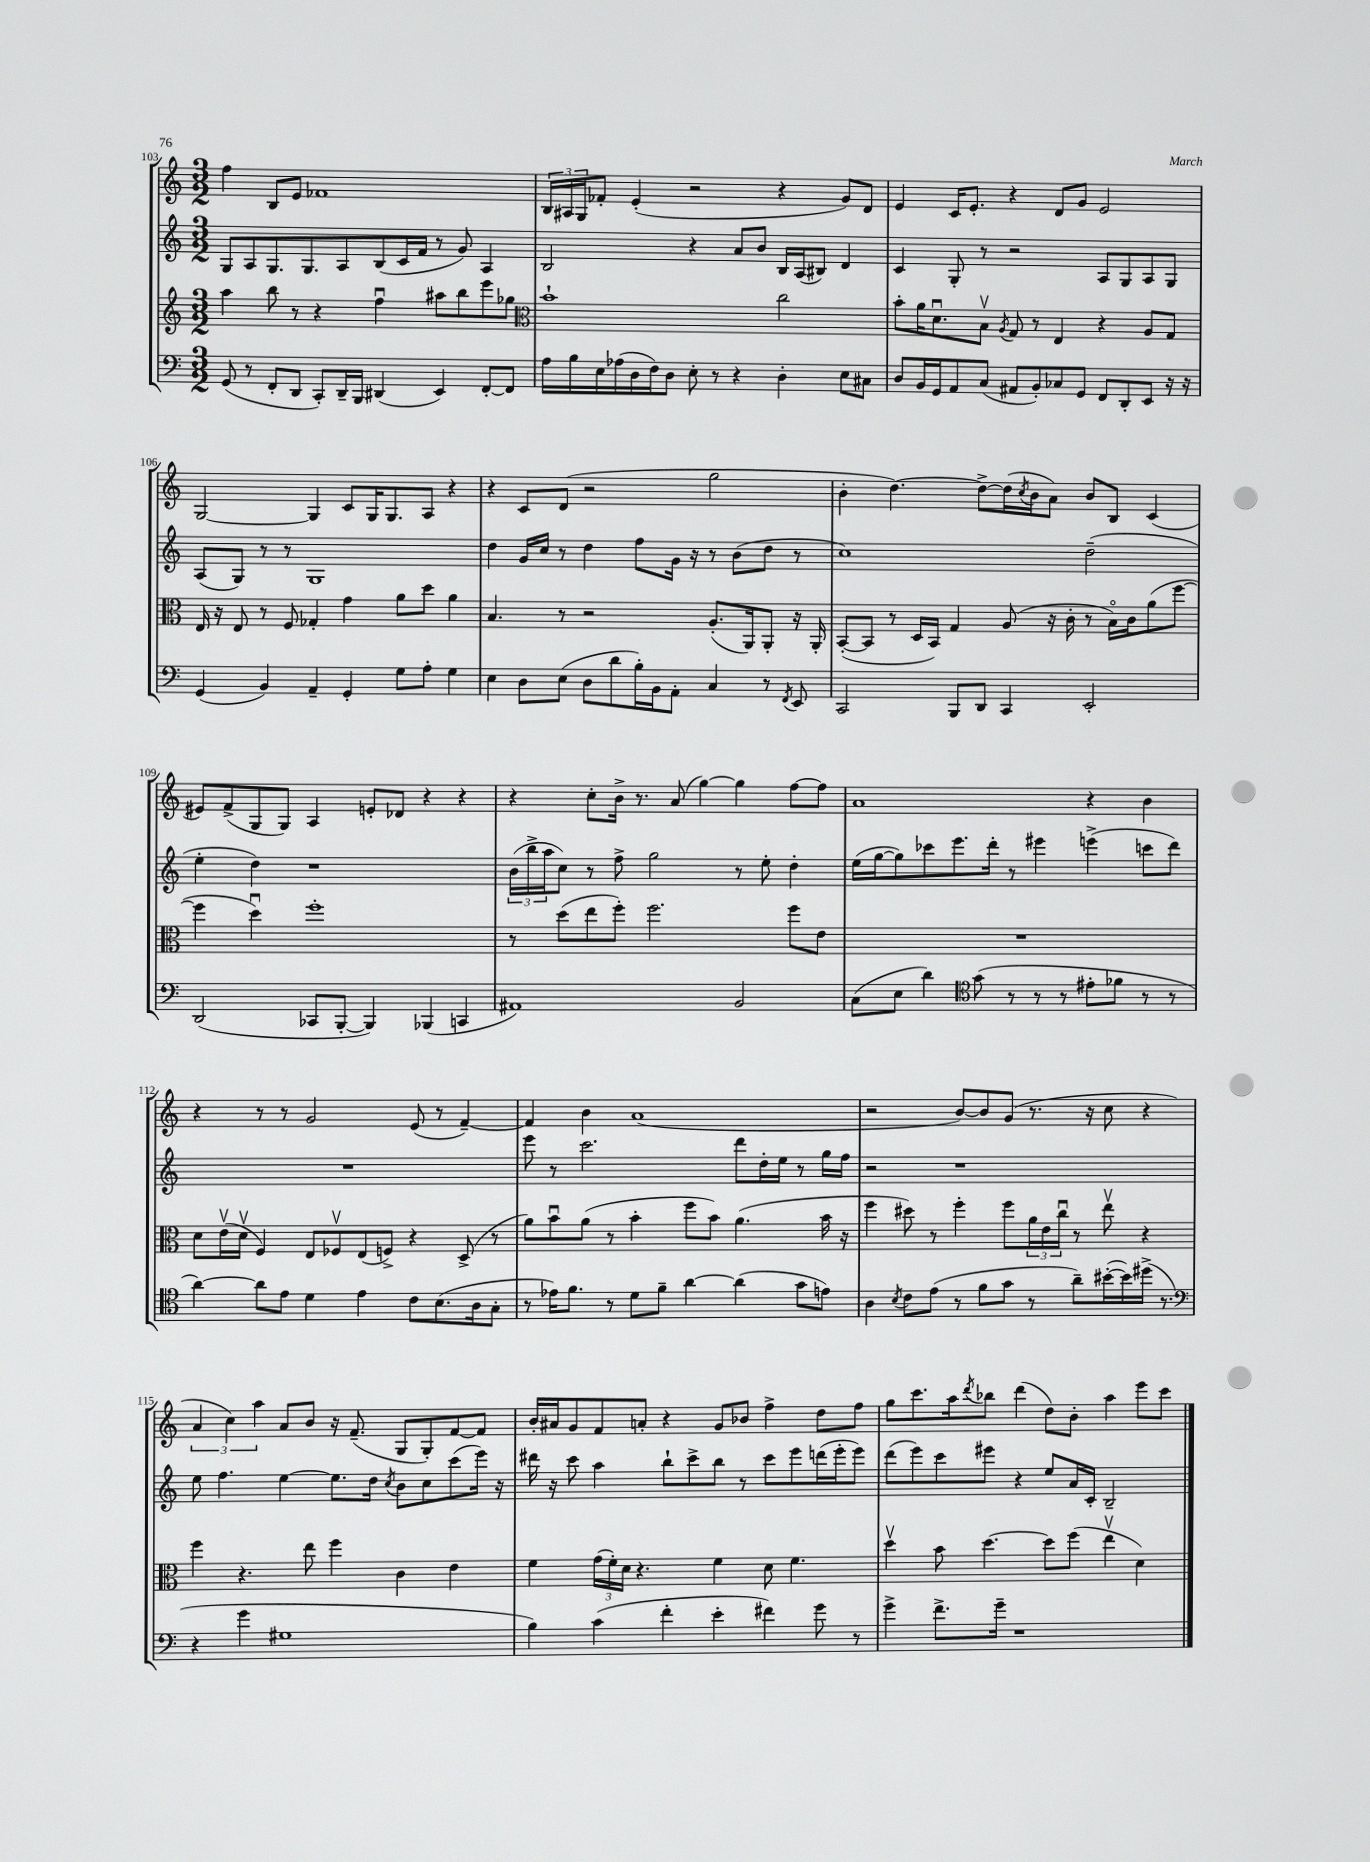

**kern	**kern	**kern	**kern
*staff4	*staff3	*staff2	*staff1
*clefF4	*clefG2	*clefG2	*clefG2
*k[]	*k[]	*k[]	*k[]
*M3/2	*M3/2	*M3/2	*M3/2
(8GG	4aa	8G	4ff
8r	.	8A	.
8FF'	8bb	8.G	8B
8DD	8r	.	8e
.	.	8.G	.
8CC')	4r	.	1f-
16DD~	.	8A	.
16BBB	.	.	.
(4DD#	4ffu	(8B	.
.	.	16c	.
.	.	16f	.
4EE)	8aa#	8r	.
.	8bb	8g)	.
[8FF'	8eee	4A	.
8FF]	8gg-	.	.
=	=	=	=
*	*clefC3	*	*
16A	1b`	2B	24B
.	.	.	24A#
16B	.	.	.
.	.	.	24G
16E	.	.	8f-'
(16A-	.	.	.
16D	.	.	(4e'
16F)	.	.	.
8D	.	.	.
8E'	.	4r	2r
8r	.	.	.
4r	.	8a	.
.	.	8b	.
4D'	2cc	16B	4r
.	.	(16A	.
.	.	8B#)	.
8E	.	4d	8g)
8C#	.	.	8d
=	=	=	=
8D	8b'	4c	4e
16BB	16a	.	.
16GG	8.du	.	.
8AA	.	8G'	16c
.	.	.	8.e'
(8C	8Bv	8r	.
.	8qA	.	.
8AA#	8G	2r	4r
8BB')	8r	.	.
8C-	4E	.	8d
8GG	.	.	8g
8FF	4r	8A	2e
8DD'	.	8G	.
8EE	8A	8A	.
16r	8G	8G	.
16r	.	.	.
=	=	=	=
(4GG	16E	(8A	[2G
.	16r	.	.
.	8E	8G)	.
4BB)	8r	8r	.
.	8F	8r	.
4AA~	4G-'	1G	4G]
4GG'	4g	.	8c
.	.	.	16G
.	.	.	8.G
8G	8a	.	.
8A'	8dd	.	8A
4G	4a	.	4r
=	=	=	=
4E	4.B	4dd	4r
8D	.	16g	8c
.	.	16cc	.
(8E	8r	8r	(8d
8D	2r	4dd	2r
8d	.	.	.
16B')	.	8ff	.
16BB	.	.	.
8AA'	.	16g	.
.	.	16r	.
4C	(8.A'	8r	2gg
.	.	(8b	.
.	16AA)	.	.
8r	8AA'	8dd	.
8qFF	.	.	.
8EE	16r	8r	.
.	16AA'	.	.
=	=	=	=
2CC	([8BB'	1cc)	4b'
.	8BB]	.	.
.	8r	.	[4.dd)
.	16D	.	.
.	16BB)	.	.
8BBB	4G	.	.
8DD	.	.	8dd^_
4CC	(8A	.	(16dd]
.	.	.	8qcc
.	.	.	16b
.	16r	.	8a)
.	16c'	.	.
2EE'	8r	(2dd~	8b
.	16Bo)	.	8B
.	16c	.	.
.	(8a	.	(4c
.	[8ff	.	.
=	=	=	=
(2DD	4ff]	4ee'	8e#)
.	.	.	(8f^
.	4ddu)	4dd)	8G
.	.	.	8G)
8CC-	1ff'	1r	4A
[8BBB'	.	.	.
4BBB])	.	.	8e'
.	.	.	8d-
(4BBB-	.	.	4r
4CC	.	.	4r
=	=	=	=
1AA#)	8r	(24b	4r
.	.	24bb^	.
.	.	24aa	.
.	(8dd	8cc)	.
.	8ee	8r	8cc'
.	8ff')	8ff^	16b^
.	.	.	8.r
.	2.ff	2gg	.
.	.	.	(8a
.	.	.	[4gg)
2BB	.	8r	4gg]
.	.	8ee'	.
.	8ff	4dd'	[8ff
.	8e	.	8ff]
=	=	=	=
(8C	1.r	(16ee	1a
.	.	[16gg	.
8E	.	8gg])	.
4d)	.	8ccc-	.
.	.	8.eee	.
*clefC4	*	*	*
(8g	.	.	.
.	.	16ddd'	.
8r	.	8r	.
8r	.	4eee#	.
8r	.	.	.
8e#'	.	(4eee^	4r
8f-	.	.	.
8r	.	8ccc	4b
8r	.	8ddd)	.
=	=	=	=
[4a)	8d	1.r	4r
.	(16ev	.	.
.	16dv	.	.
8a]	4F)	.	8r
8e	.	.	8r
4d	8E	.	2g
.	8F-v	.	.
4e	(8E	.	.
.	8F^)	.	.
8c	4r	.	(8e
(8.B	.	.	8r
.	(8D^	.	[4f~)
16A	.	.	.
8G'	8r	.	.
=	=	=	=
8r	8a)	8eee	4f]
16e-)	8bu	8r	.
8.f	.	.	.
.	(8a	2.ccc	4b
8r	8r	.	.
8d	4b'	.	(1a
8f~	.	.	.
[4a	8ff	.	.
.	8b)	.	.
(4a]	(4.a	8ddd	.
.	.	16dd'	.
.	.	16ee	.
8g	.	8r	.
8e)	16b	16gg	.
.	16r	16ff	.
=	=	=	=
4A	4ff	2r	2r
8qB	.	.	.
8c	8dd#)	.	.
(8e	8r	.	.
8r	4ff'	1r	[8b)
8f	.	.	8b]
8g	8ff	.	(8g
8r	24a	.	8.r
.	24e	.	.
.	24ccu	.	.
8a~)	8r	.	.
.	.	.	16r
([16b#'	8eev	.	8cc
16b#])	.	.	.
(16dd#^	4r	.	4r
8.r	.	.	.
=	=	=	=
*clefF4	*	*	*
4r	4ff	8ee	6a
.	.	4.ff	.
.	.	.	6cc)
4g	4.r	.	.
.	.	.	6aa
1G#	.	[4ee	8a
.	8ee	.	8b
.	4ff	8.ee]	16r
.	.	.	(8.f~
.	.	16dd	.
.	.	8qcc	.
.	4c	8b	8G
.	.	8cc	8G')
.	4e	(8ccc	[8f
.	.	16eee)	8f]
.	.	16r	.
=	=	=	=
4B)	4f	16ddd#	16b'
.	.	16r	16a#
.	.	8ccc	8g
(4c	(24g	4aa	8f
.	24f')	.	.
.	24d	.	.
.	4.r	.	8a'
4f'	.	8bb`	4r
.	.	8ccc^	.
4e'	4f	8bb	8g
.	.	8r	8b-
4f#)	8d	8ccc	4ff^
.	4.f	8eee	.
8g	.	(16ddd	8dd
.	.	16eee'	.
8r	.	8eee)	8ff
=	=	=	=
4g^	4ddv	(8ddd	8gg
.	.	8eee)	8.ccc
8.f^	8b	8ccc	.
.	.	.	16aa
.	.	.	8qddd
.	[4.dd	8eee#	8bb-
16g~	.	.	.
1r	.	4r	(4ddd
.	8dd]	8ee	8dd)
.	(8ff	16a	8b'
.	.	16c'	.
.	4eev	2B~	4aa
.	4d)	.	8eee
.	.	.	8ccc
==	==	==	==
*-	*-	*-	*-
